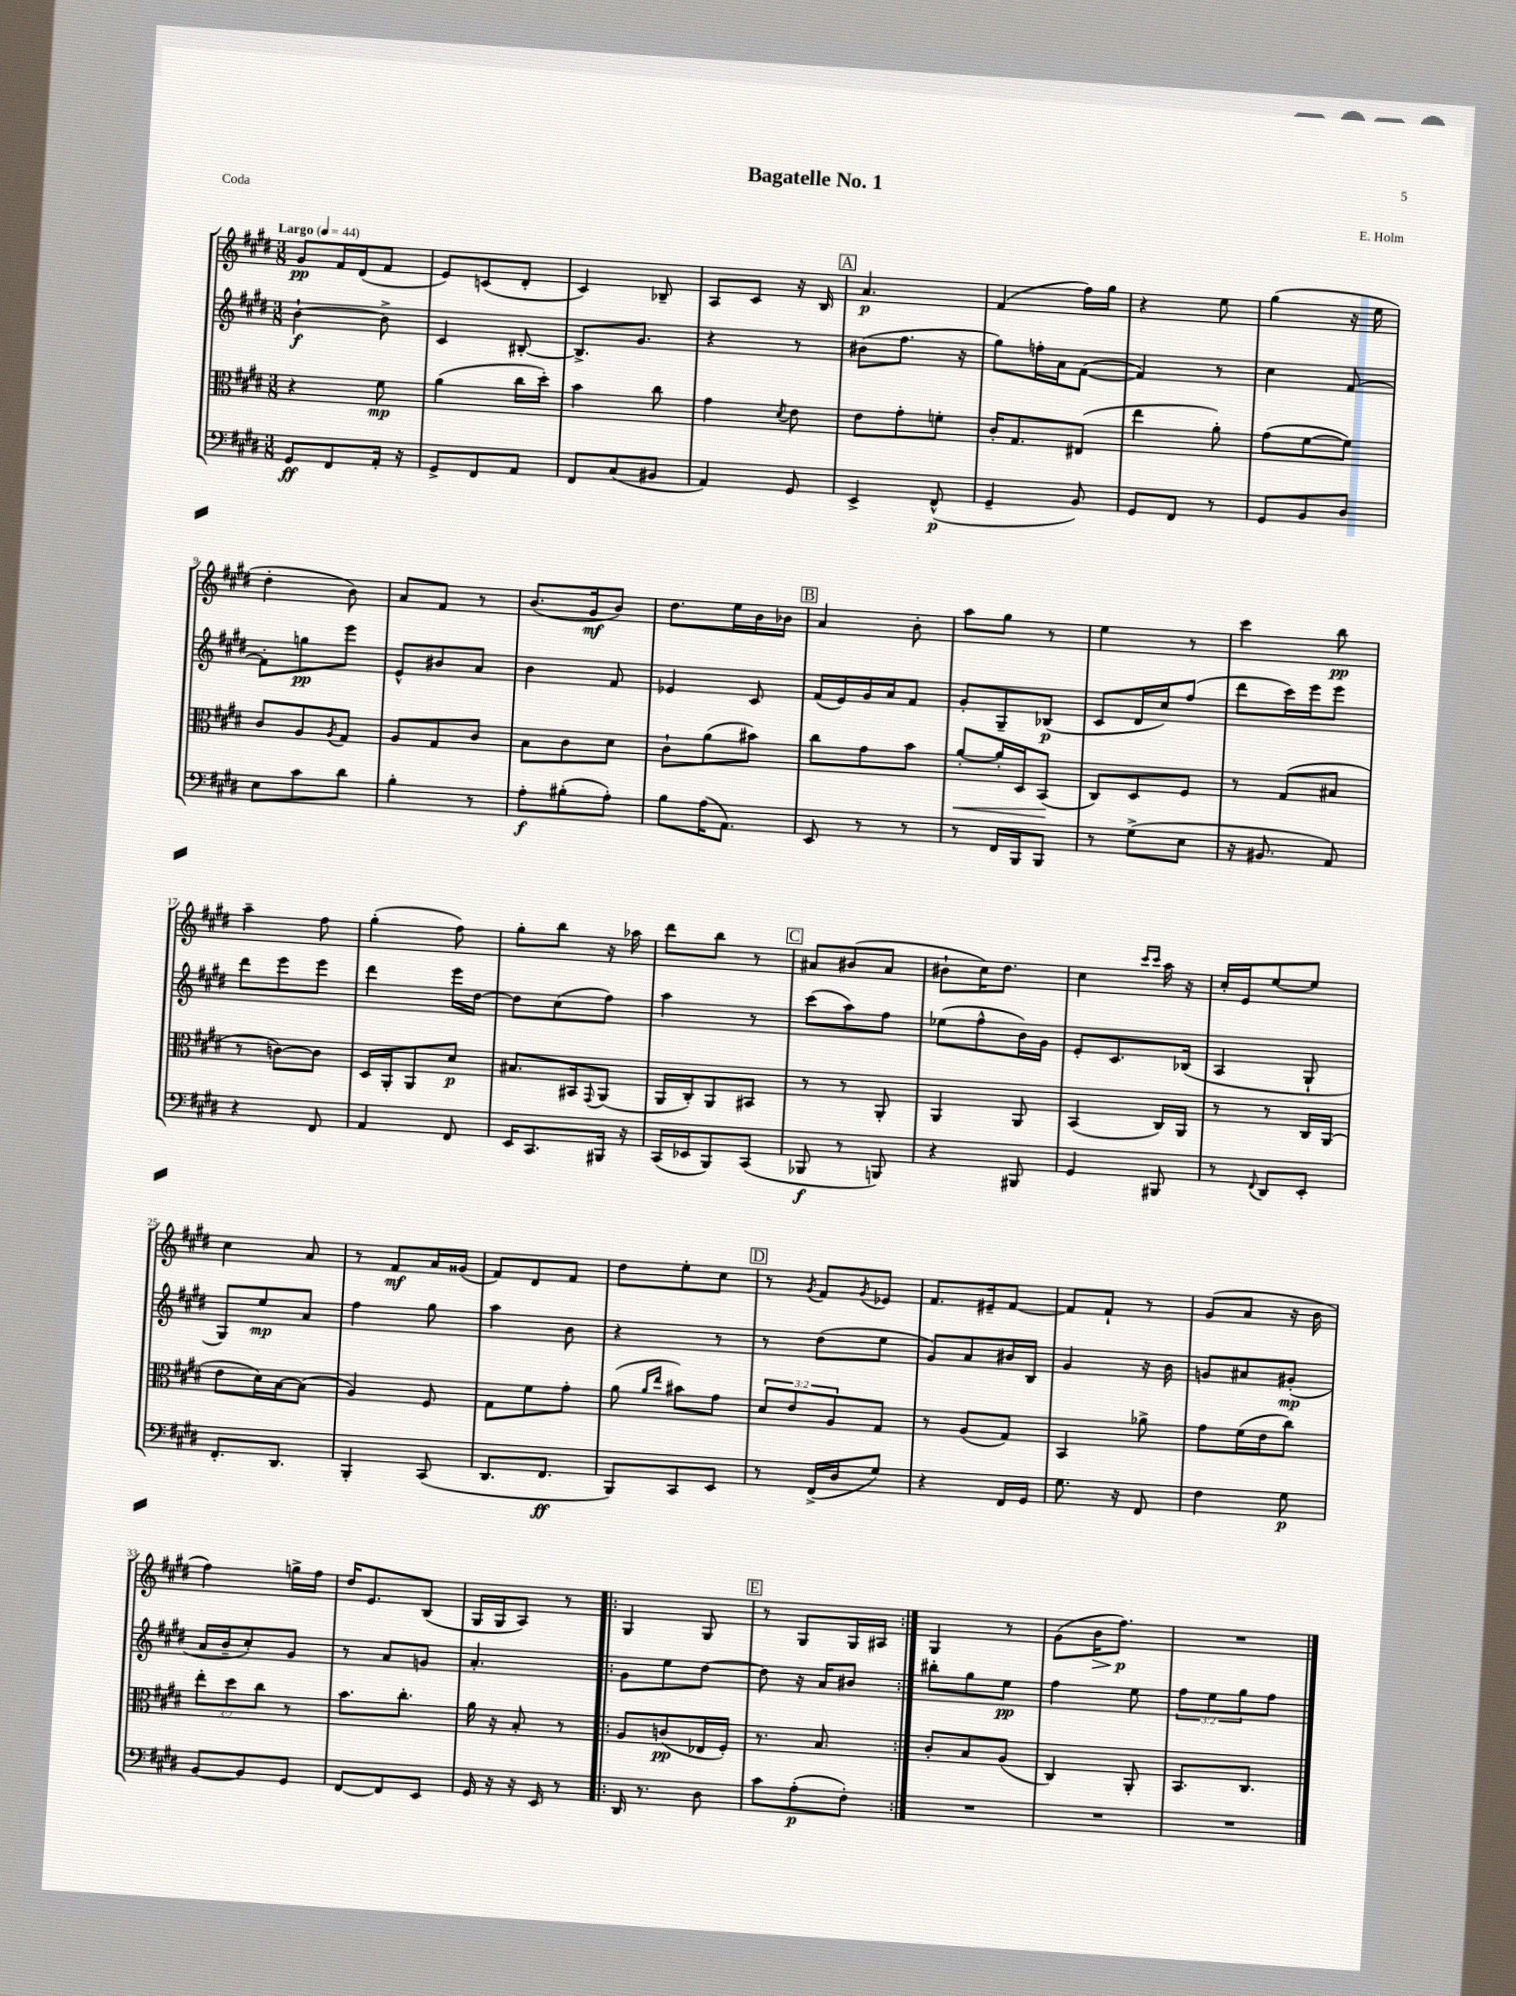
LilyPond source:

\header { title = "Bagatelle No. 1" composer = "E. Holm" piece = "Coda" }
<<
\new StaffGroup <<
\new Staff = "s0" {
    \clef treble \key e \major \numericTimeSignature \time 3/8 \tempo "Largo" 4 = 44
    gis'8\pp fis'16 dis'16( fis'8 |
    e'8) c'8( dis'8-. |
    cis'4) bes8-- |
    a8 cis'8 r16 b16 |
    \mark \markup { \box "A" } a'4.\p |
    fis'4( fis''16) gis''16 |
    r4 e''8 |
    gis''4( r16 e''16 |
    dis''4-. b'8) |
    a'8 fis'8 r8 |
    b'8.( gis'16\mf b'8) |
    dis''8. e''16 b'16 bes'16 |
    \mark \markup { \box "B" } a'4 b'8-. |
    a''8 gis''8 r8 |
    e''4 r8 |
    cis'''4 b''8\pp |
    a''4-- fis''8 |
    gis''4-.( fis''8) |
    gis''8-. b''8 r16 aes''16 |
    dis'''8 b''8 r8 |
    \mark \markup { \box "C" } ais'8 bis'8( ais'8 |
    bis'8-! cis''16) dis''8. |
    cis''4 \grace { cis'''16 cis'''16 } a''16 r16 |
    cis''16-. e'16 e''8~ e''8 |
    cis''4 a'8 |
    r8 fis'8\mf a'16 gisis'16( |
    fis'8) dis'8 fis'8 |
    dis''8 e''8-. cis''8 |
    \mark \markup { \box "D" } r8 \acciaccatura { gis'8 } fis'8 \acciaccatura { gis'8 } ees'8 |
    fis'8. eis'16-- fis'8~ |
    fis'8 fis'8-! r8 |
    gis'8( a'8 r16 b'16 |
    fis''4) g''16-> fis''16 |
    dis''16 e'8. b8( |
    gis16 gis16 a8) r8 |
    \repeat volta 2 { gis4 gis8 |
    \mark \markup { \box "E" } r8 gis8 gis16 ais16 | }
    gis4 r8 |
    gis'8( b'16\> fis''8.\p\!) |
    R4. \bar "|." |
}
\new Staff = "s1" {
    \clef treble \key e \major \numericTimeSignature \time 3/8 \override Staff.TupletNumber.text = #tuplet-number::calc-fraction-text
    b'4~-!\f b'8-> |
    cis'4 bis8~-. |
    bis8.-> gis'8. |
    r4 r8 |
    \mark \markup { \box "A" } bis'8( fis''8. r16 |
    gis''8) f''16-. a'16 fis'8~( |
    fis'4) r8 |
    cis''4 fis'8~ |
    fis'8-. g''8\pp e'''8 |
    e'8-^ bis'8 a'8 |
    b'4 fis'8 |
    ees'4 cis'8 |
    \mark \markup { \box "B" } fis'16( e'16) gis'16 a'16 fis'8 |
    gis'8-. gis8-- bes8\p( |
    cis'8 dis'16 cis''16) fis''8( |
    dis'''8 cis'''16) e'''16 e'''8 |
    dis'''8 e'''8 e'''8 |
    dis'''4 e'''16 dis''16~ |
    dis''8 cis''8( fis''8) |
    a''4 r8 |
    \mark \markup { \box "C" } cis'''8( a''8) fis''8 |
    ees''8( fis''8-^ b'16) gis'16 |
    e'8-. cis'8. bes16( |
    a4 gis8-! |
    gis8) e''8\mp a'8 |
    fis''4 gis''8 |
    a''4 b'8 |
    r4 r8 |
    \mark \markup { \box "D" } r8 dis''8( e''8 |
    gis'8) a'8 bis'16 b16 |
    gis'4 r16 b'16 |
    g'8 ais'8 gis'8-.\mp( |
    a'16 b'16-- cis''8-.) gis'8 |
    r8 a'8 g'8 |
    a'4.-. |
    \repeat volta 2 { gis'8 e''8 dis''8~ |
    \mark \markup { \box "E" } dis''8 r16 a'16 bis'8 | }
    bis''8-. gis''8 e''8\pp |
    fis''4 e''8 |
    \tuplet 3/2 { fis''8 e''8 gis''8 } fis''8 \bar "|." |
}
\new Staff = "s2" {
    \clef alto \key e \major \numericTimeSignature \time 3/8 \override Staff.TupletNumber.text = #tuplet-number::calc-fraction-text
    r4 fis'8\mp |
    a'4( cis''16 dis''16-.) |
    b'4 cis''8 |
    gis'4 \acciaccatura { dis'8 } e'8 |
    \mark \markup { \box "A" } e'8 gis'8-. f'8-. |
    cis'16-. gis8. eis8( |
    e''4 a'8-.) |
    gis'8( fis'8~ fis'8) |
    cis'8 a8 \acciaccatura { a8 } gis8 |
    a8 gis8 cis'8 |
    b8 cis'8 dis'8 |
    cis'8-! a'8( bis'8) |
    \mark \markup { \box "B" } cis''8 gis'8 b'8 |
    a'8~-.\< a'16-. dis16 b,8\!( |
    cis8) dis8 fis8 |
    r8 gis8( bis8 |
    r8 c'8~) c'8 |
    dis16 a,16-. a,8 dis'8\p |
    bis8. bis,16 \appoggiatura { gis,8 } a,8( |
    a,16 cis16-.) a,8 bis,8 |
    \mark \markup { \box "C" } r8 r8 a,8-. |
    a,4 a,8 |
    b,4( cis16) a,16 |
    r8 r8 cis16 a,16( |
    e'8 dis'16) b16~ b8( |
    a4) fis8 |
    gis8 fis'8 gis'8-. |
    a'8( \grace { a'16 e''16 } bis'8) gis'8 |
    \mark \markup { \box "D" } \tuplet 3/2 { dis'8 e'8 a8 } gis8 |
    r8 a8( gis8) |
    b,4 aes'8-> |
    gis'8 fis'16( e'16 cis''8) |
    \tuplet 3/2 { e''8-. dis''8 cis''8 } r8 |
    b'8. cis''8.-. |
    a'16 r16 b8-. r8 |
    \repeat volta 2 { a8 c'8\pp( ees16 fis16-.) |
    \mark \markup { \box "E" } r8. b8. | }
    cis'8-. b8 a8( |
    cis4) a,8-. |
    b,8. cis8. \bar "|." |
}
\new Staff = "s3" {
    \clef bass \key e \major \numericTimeSignature \time 3/8
    gis,8\ff fis,8 a,16-. r16 |
    gis,8-> fis,8 a,8 |
    fis,8 cis8( bis,8 |
    a,4) gis,8 |
    \mark \markup { \box "A" } e,4-> fis,8-^\p( |
    gis,4-- b,8) |
    gis,8 fis,8 r8 |
    gis,8 b,8 dis8 |
    e8 cis'8 dis'8 |
    b4-. r8 |
    a8-.\f bis8-.( a8-.) |
    b8 a16( a,8.) |
    \mark \markup { \box "B" } e,8 r8 r8 |
    r8 fis,16 b,,16 b,,8 |
    r8 gis8->( e8 |
    r16 bis,8. a,8) |
    r4 fis,8 |
    a,4 fis,8 |
    e,16 cis,8. bis,,16 r16 |
    cis,16( ees,16 b,,8) cis,8( |
    \mark \markup { \box "C" } bes,,8\f r8 b,,8) |
    r4 bis,,8 |
    gis,4 bis,,8 |
    r8 \appoggiatura { fis,8 } dis,8 e,8-. |
    fis,8.-. dis,8. |
    b,,4-. cis,8( |
    dis,8. fis,8.\ff |
    b,,8) cis,8 e,8 |
    \mark \markup { \box "D" } r8 fis,16->( dis16 gis8) |
    r4 fis,16 gis,16 |
    gis8. r16 fis,8 |
    fis4 gis8\p |
    b,8~ b,8 gis,8 |
    fis,8~ fis,8 e,8 |
    gis,16 r16 r16 e,16 r8 |
    \repeat volta 2 { dis,16 r8. dis8 |
    \mark \markup { \box "E" } cis'8 a8-.\p( fis8-.) | }
    R4. |
    R4. |
    R4. \bar "|." |
}
>>
>>
